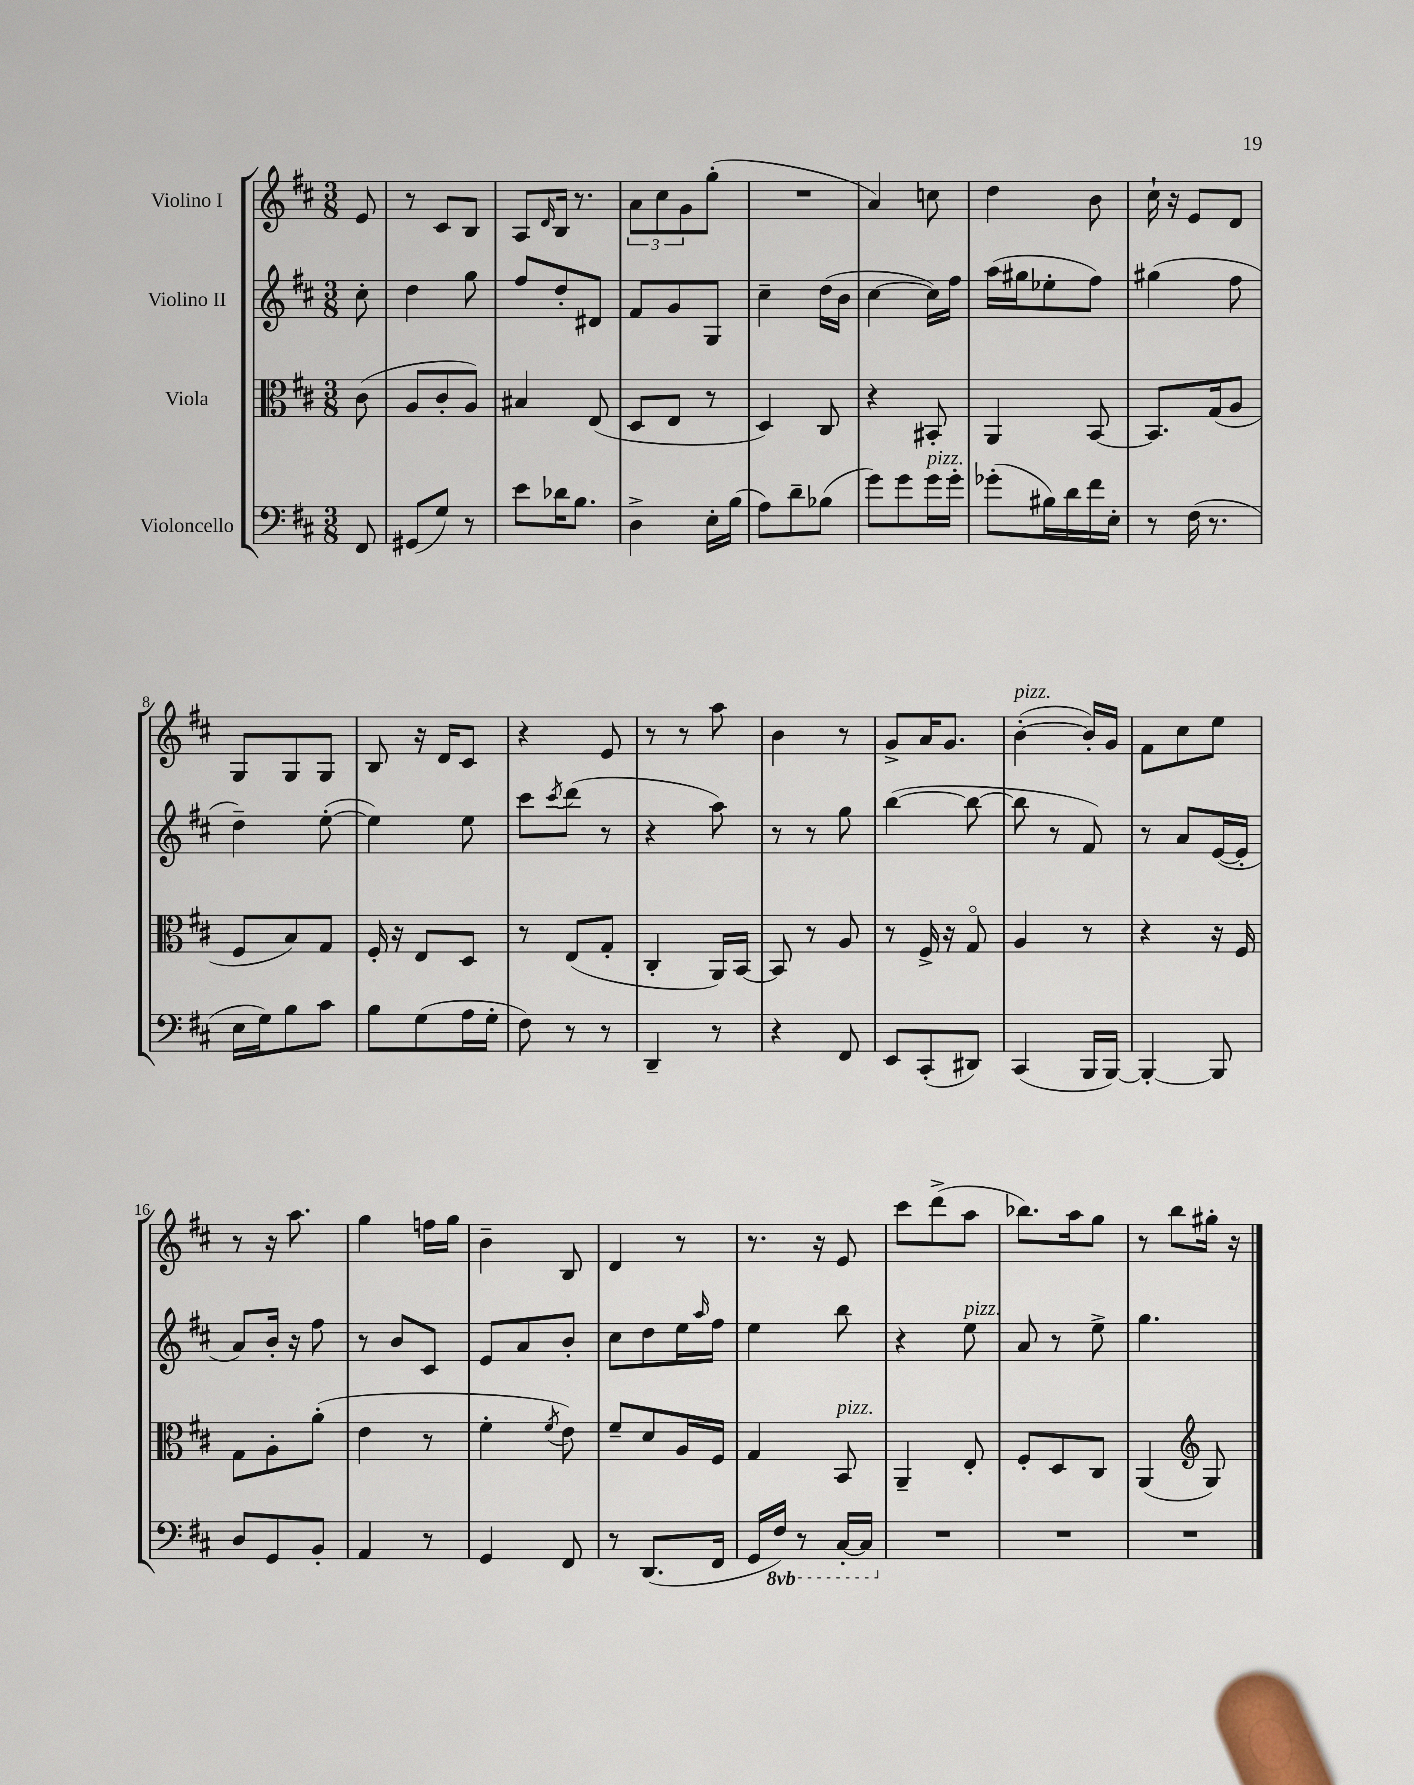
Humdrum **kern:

**kern	**kern	**kern	**kern
*staff4	*staff3	*staff2	*staff1
*clefF4	*clefC3	*clefG2	*clefG2
*k[f#c#]	*k[f#c#]	*k[f#c#]	*k[f#c#]
*M3/8	*M3/8	*M3/8	*M3/8
8FF#	(8c#	8cc#'	8e
=	=	=	=
(8GG#	8A	4dd	8r
8G)	8c#'	.	8c#
8r	8A)	8gg	8B
=	=	=	=
8e	4B#	8ff#	8A
.	.	.	16qqd
16d-	.	8dd'	16B
8.B	.	.	8.r
.	(8E	8d#	.
=	=	=	=
4D^	8D	8f#	12a
.	.	.	12cc#
.	8E	8g	.
.	.	.	12g
16E'	8r	8G	(8gg'
(16B	.	.	.
=	=	=	=
8A)	4D)	4cc#~	4.r
8d~	.	.	.
(8B-	8C#	(16dd	.
.	.	16b	.
=	=	=	=
8g)	4r	[4cc#	4a)
8g	.	.	.
16g	8BB#'	16cc#])	8cc
16g'	.	16ff#	.
=	=	=	=
(8g-'	4AA	(16aa	4dd
.	.	16gg#	.
16B#)	.	8ee-'	.
16d	.	.	.
16f#	[8BB	8ff#)	8b
16E'	.	.	.
=	=	=	=
8r	8.BB]	(4gg#	16cc#`
.	.	.	16r
(16F#	.	.	8e
8.r	(16G	.	.
.	8A	8ff#	8d
=	=	=	=
16E	8F#	4dd~)	8G
16G)	.	.	.
8B	8B)	.	8G
8c#	8G	([8ee'	8G
=	=	=	=
8B	16F#'	4ee])	8B
.	16r	.	.
(8G	8E	.	16r
.	.	.	16d
16A	8D	8ee	8c#
16G'	.	.	.
=	=	=	=
8F#)	8r	8ccc#	4r
.	.	8qccc#	.
8r	(8E	(8ddd	.
8r	8G'	8r	8e
=	=	=	=
4DD~	4C#'	4r	8r
.	.	.	8r
8r	16AA)	8aa)	8aa
.	[16BB	.	.
=	=	=	=
4r	8BB]	8r	4b
.	8r	8r	.
8FF#	8A	8gg	8r
=	=	=	=
8EE	8r	([4bb	8g^
(8CC#'	16F#^	.	16a
.	16r	.	8.g
8DD#)	8Go	8bb_	.
=	=	=	=
(4CC#	4A	8bb]	([4b'
.	.	8r	.
16BBB	8r	8f#)	16b'])
[16BBB)	.	.	16g
=	=	=	=
4BBB'_	4r	8r	8f#
.	.	8a	8cc#
8BBB]	16r	([16e	8ee
.	16F#	16e']	.
=	=	=	=
8D	8G	8a)	8r
8GG	8A'	16b'	16r
.	.	16r	8.aa
8BB'	(8a'	8ff#	.
=	=	=	=
4AA	4e	8r	4gg
.	.	8b	.
8r	8r	8c#	16ff
.	.	.	16gg
=	=	=	=
4GG	4f#'	8e	4b~
.	.	8a	.
.	8qf#	.	.
8FF#	8e)	8b'	8B
=	=	=	=
8r	8f#~	8cc#	4d
(8.DD	8d	8dd	.
.	16A	16ee	8r
.	.	16qqaa	.
16FF#	16F#	16ff#	.
=	=	=	=
16GG	4G	4ee	8.r
16FF#)	.	.	.
8r	.	.	.
.	.	.	16r
[16CC#'	8BB	8bb	8e
16CC#]	.	.	.
=	=	=	=
4.r	4AA~	4r	8ccc#
.	.	.	(8ddd^
.	8E'	8ee	8aa
=	=	=	=
4.r	8F#'	8a	8.bb-)
.	8D	8r	.
.	.	.	16aa
.	8C#	8ee^	8gg
=	=	=	=
4.r	(4AA	4.gg	8r
.	.	.	8bb
*	*clefG2	*	*
.	8G)	.	16gg#'
.	.	.	16r
==	==	==	==
*-	*-	*-	*-
